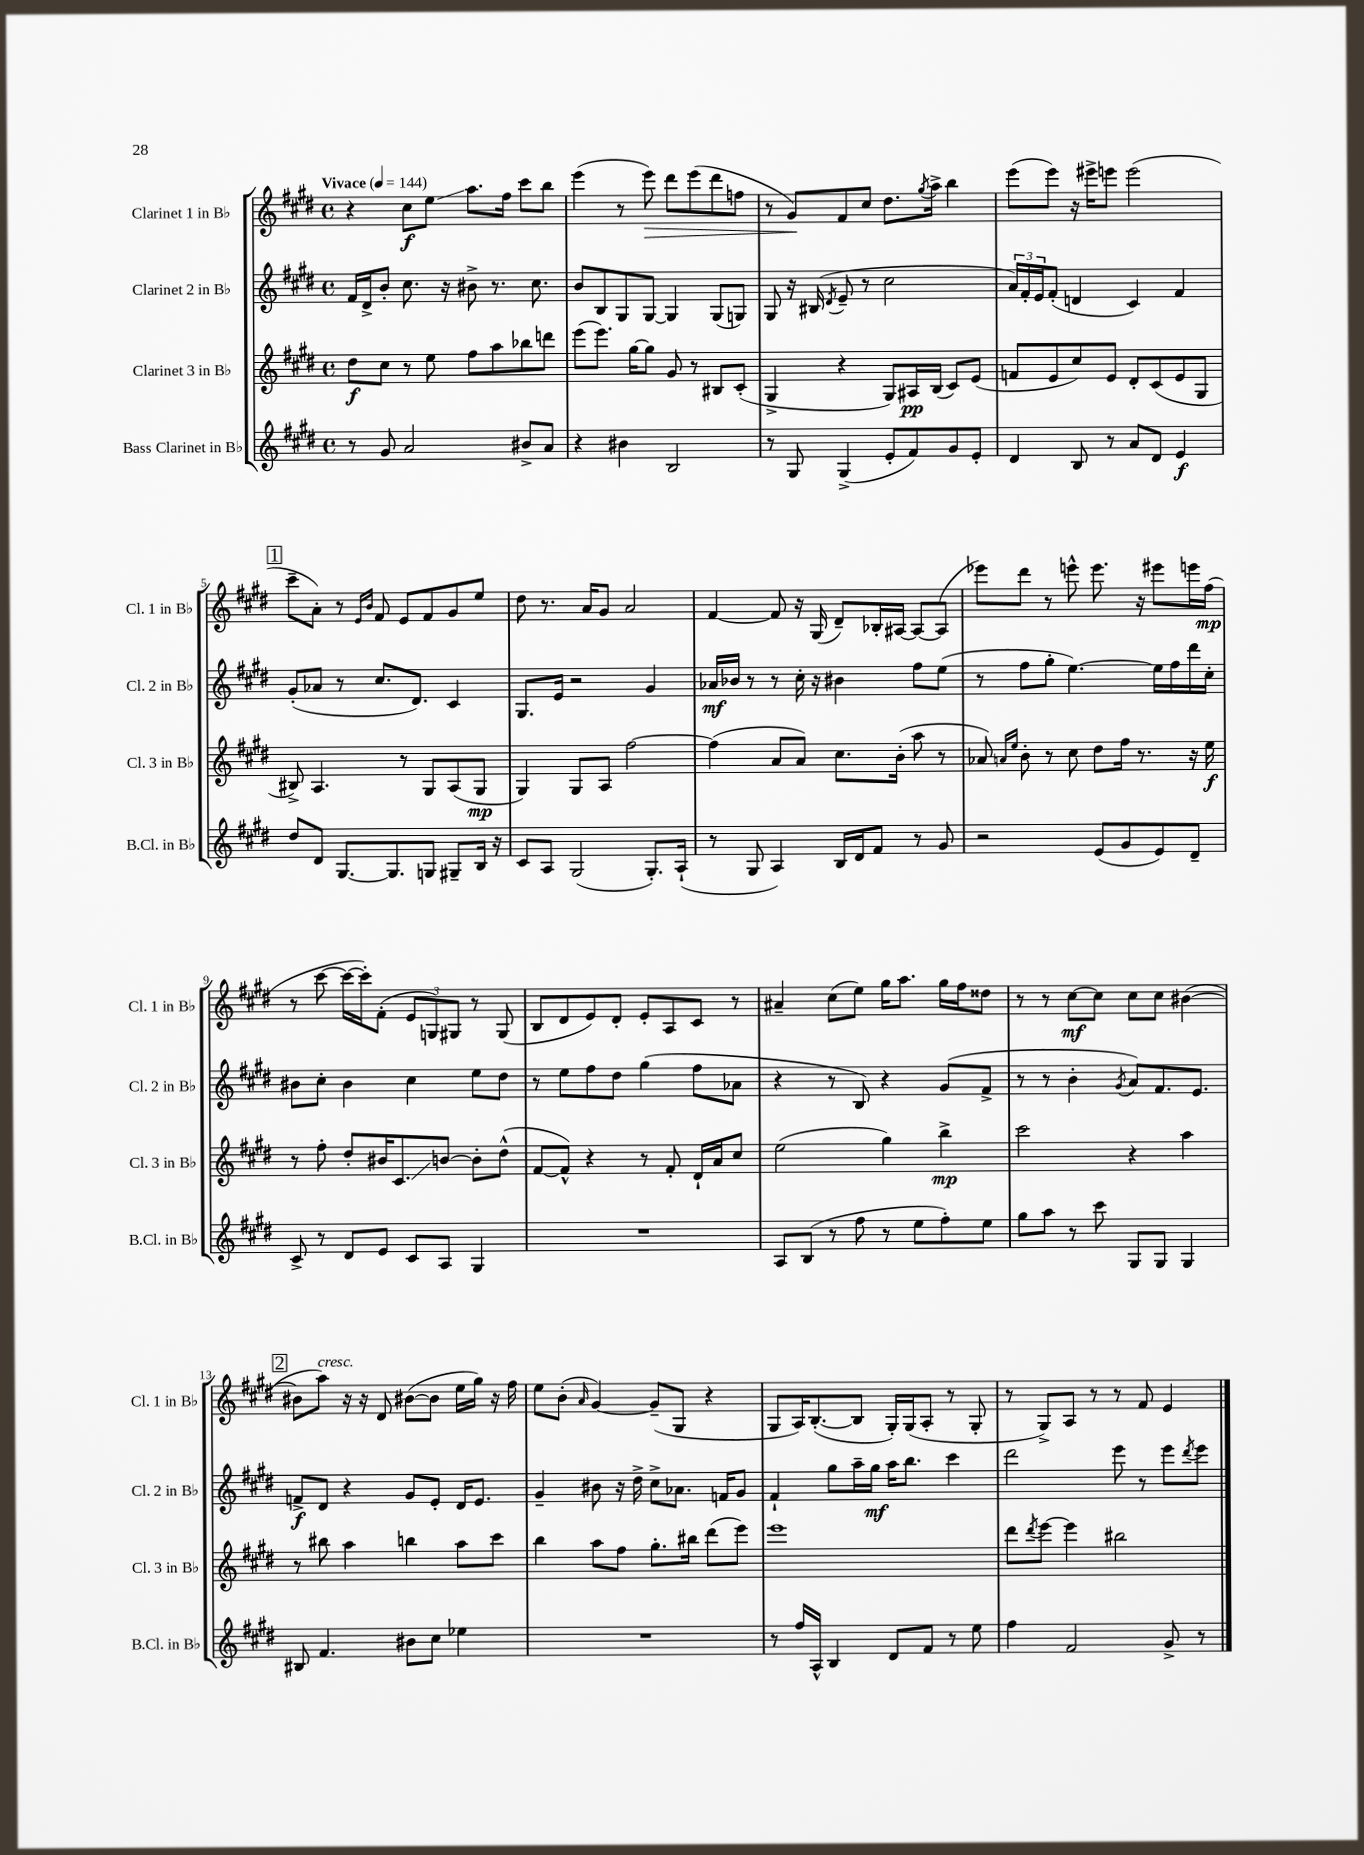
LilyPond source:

<<
\new StaffGroup <<
\new Staff = "s0" \with { instrumentName = "Clarinet 1 in Bb" shortInstrumentName = "Cl. 1 in Bb" } {
    \clef treble \key e \major \defaultTimeSignature \time 4/4 \tempo "Vivace" 4 = 144
    r4 cis''8\f e''8\glissando a''8. fis''16 cis'''8 b''8 |
    e'''4( r8 e'''8\>) dis'''8 e'''8( dis'''8 f''8 |
    r8 gis'8\!) fis'8 cis''8 dis''8. \acciaccatura { gis''8 } a''16-> b''4 |
    e'''8( e'''8) r16 eis'''16-> e'''8 e'''2( |
    \mark \markup { \box "1" } cis'''8-- a'8-.) r8 \grace { e'16 b'16 } fis'8 e'8 fis'8 gis'8 e''8 |
    dis''8 r8. a'16 gis'8 a'2 |
    fis'4~ fis'8 r16 gis16( dis'8--) bes16-. ais16~ ais8~ ais8( |
    ees'''8) dis'''8 r8 e'''8-^ e'''8. r16 eis'''8 e'''16 fis''16\mp( |
    r8 cis'''8~ cis'''16~ cis'''16-.) fis'8-.( \tuplet 3/2 { e'8 g8) gis8 } r8 gis8( |
    b8 dis'8 e'8) dis'8-. e'8-. a8 cis'8 r8 |
    ais'4-- cis''8( e''8) gis''16 a''8. gis''16 fis''16 disis''8 |
    r8 r8 cis''8~\mf cis''8 cis''8 cis''8 bis'4~( |
    \mark \markup { \box "2" } bis'8 a''8^\markup { \italic "cresc." }) r16 r16 dis'8 bis'8~( bis'8 e''16 gis''16) r16 fis''16 |
    e''8 b'8-.( \grace { a'16 } gis'4~) gis'8--( gis8 r4 |
    gis8 a16) b8.~-.( b8 gis16-.) gis16( a8-. r8 gis8-. |
    r8 gis8->) a8 r8 r8 fis'8 e'4 \bar "|." |
}
\new Staff = "s1" \with { instrumentName = "Clarinet 2 in Bb" shortInstrumentName = "Cl. 2 in Bb" } {
    \clef treble \key e \major \defaultTimeSignature \time 4/4
    fis'16 dis'16-> b'8-. cis''8. r16 bis'8-> r8. cis''8. |
    b'8 b8 gis8 gis8~ gis4 gis8( g8) |
    gis8 r16 bis16( \acciaccatura { dis'8 } e'8-- r8 cis''2 |
    \tuplet 3/2 { a'16) fis'16-. e'16 } fis'8-.( d'4 cis'4) fis'4 |
    \mark \markup { \box "1" } gis'8-.( aes'8 r8 cis''8. dis'8.) cis'4 |
    gis8. e'16 r2 gis'4 |
    aes'16\mf bes'16 r8 r8 cis''16-. r16 bis'4 fis''8 e''8( |
    r8 fis''8 gis''8-. e''4.~) e''16 fis''16 dis'''16 cis''16-. |
    bis'8 cis''8-. bis'4 cis''4 e''8 dis''8 |
    r8 e''8 fis''8 dis''8 gis''4( fis''8 aes'8 |
    r4 r8 b8) r4 gis'8( fis'8-> |
    r8 r8 b'4-. \acciaccatura { gis'8 } a'8) fis'8. e'8. |
    \mark \markup { \box "2" } f'8->\f dis'8 r4 gis'8 e'8-. dis'16 e'8. |
    gis'4-- bis'8 r16 dis''16-> cis''8-> aes'8. f'16 gis'8 |
    fis'4-! gis''8 a''16-- gis''16\mf a''16 b''8. cis'''4 |
    dis'''2 e'''8 r8 e'''8 \acciaccatura { dis'''8 } e'''8 \bar "|." |
}
\new Staff = "s2" \with { instrumentName = "Clarinet 3 in Bb" shortInstrumentName = "Cl. 3 in Bb" } {
    \clef treble \key e \major \defaultTimeSignature \time 4/4
    dis''8\f cis''8 r8 e''8 fis''8 a''8 bes''8 d'''8 |
    e'''8( e'''8.) gis''16~ gis''8 gis'8 r8 bis8 cis'8-.( |
    gis4-> r4 gis8) ais16\pp b16( cis'8) e'8( |
    f'8 e'8 cis''8) e'8 dis'8-. cis'8( e'8 gis8 |
    \mark \markup { \box "1" } bis8->) a4. r8 gis8 a8( gis8\mp |
    gis4) gis8 a8 fis''2~ |
    fis''4( a'8 a'8) cis''8. b'16-.( a''8 r8 |
    aes'8) \grace { a'16 e''16 } b'8-. r8 cis''8 dis''8 fis''16 r8. r16 e''16\f |
    r8 fis''8-. dis''8-. bis'16 cis'8.\glissando b'8~ b'8-. dis''8-^( |
    fis'8~ fis'8-^) r4 r8 fis'8-. dis'16-! a'16 cis''8 |
    e''2( gis''4) b''4->\mp |
    cis'''2 r4 a''4 |
    \mark \markup { \box "2" } r8 bis''8 a''4 b''4 a''8 cis'''8 |
    b''4 a''8 fis''8 gis''8.-. bis''16 dis'''8( e'''8) |
    e'''1 |
    dis'''8 \acciaccatura { dis'''8 } e'''8~ e'''4 bis''2 \bar "|." |
}
\new Staff = "s3" \with { instrumentName = "Bass Clarinet in Bb" shortInstrumentName = "B.Cl. in Bb" } {
    \clef treble \key e \major \defaultTimeSignature \time 4/4
    r8 gis'8 a'2 bis'8-> a'8 |
    r4 bis'4 b2 |
    r8 gis8 gis4->( e'8-. fis'8) gis'8 e'8-. |
    dis'4 b8 r8 a'8 dis'8 e'4\f |
    \mark \markup { \box "1" } dis''8 dis'8 gis8.~ gis8. g8 gis8-- b16 r16 |
    cis'8 a8 gis2( gis8.-.) a16-!( |
    r8 gis8 a4) b16 dis'16 fis'8 r8 gis'8 |
    r2 e'8( gis'8 e'8) dis'8-- |
    cis'8-> r8 dis'8 e'8 cis'8 a8 gis4 |
    R1 |
    a8 b8( r8 fis''8 r8 e''8 fis''8-.) e''8 |
    gis''8 a''8 r8 cis'''8 gis8 gis8 gis4 |
    \mark \markup { \box "2" } bis8 fis'4. bis'8 cis''8 ees''4 |
    R1 |
    r8 fis''16 a16-^ b4 dis'8 fis'8 r8 e''8 |
    fis''4 fis'2 gis'8-> r8 \bar "|." |
}
>>
>>
